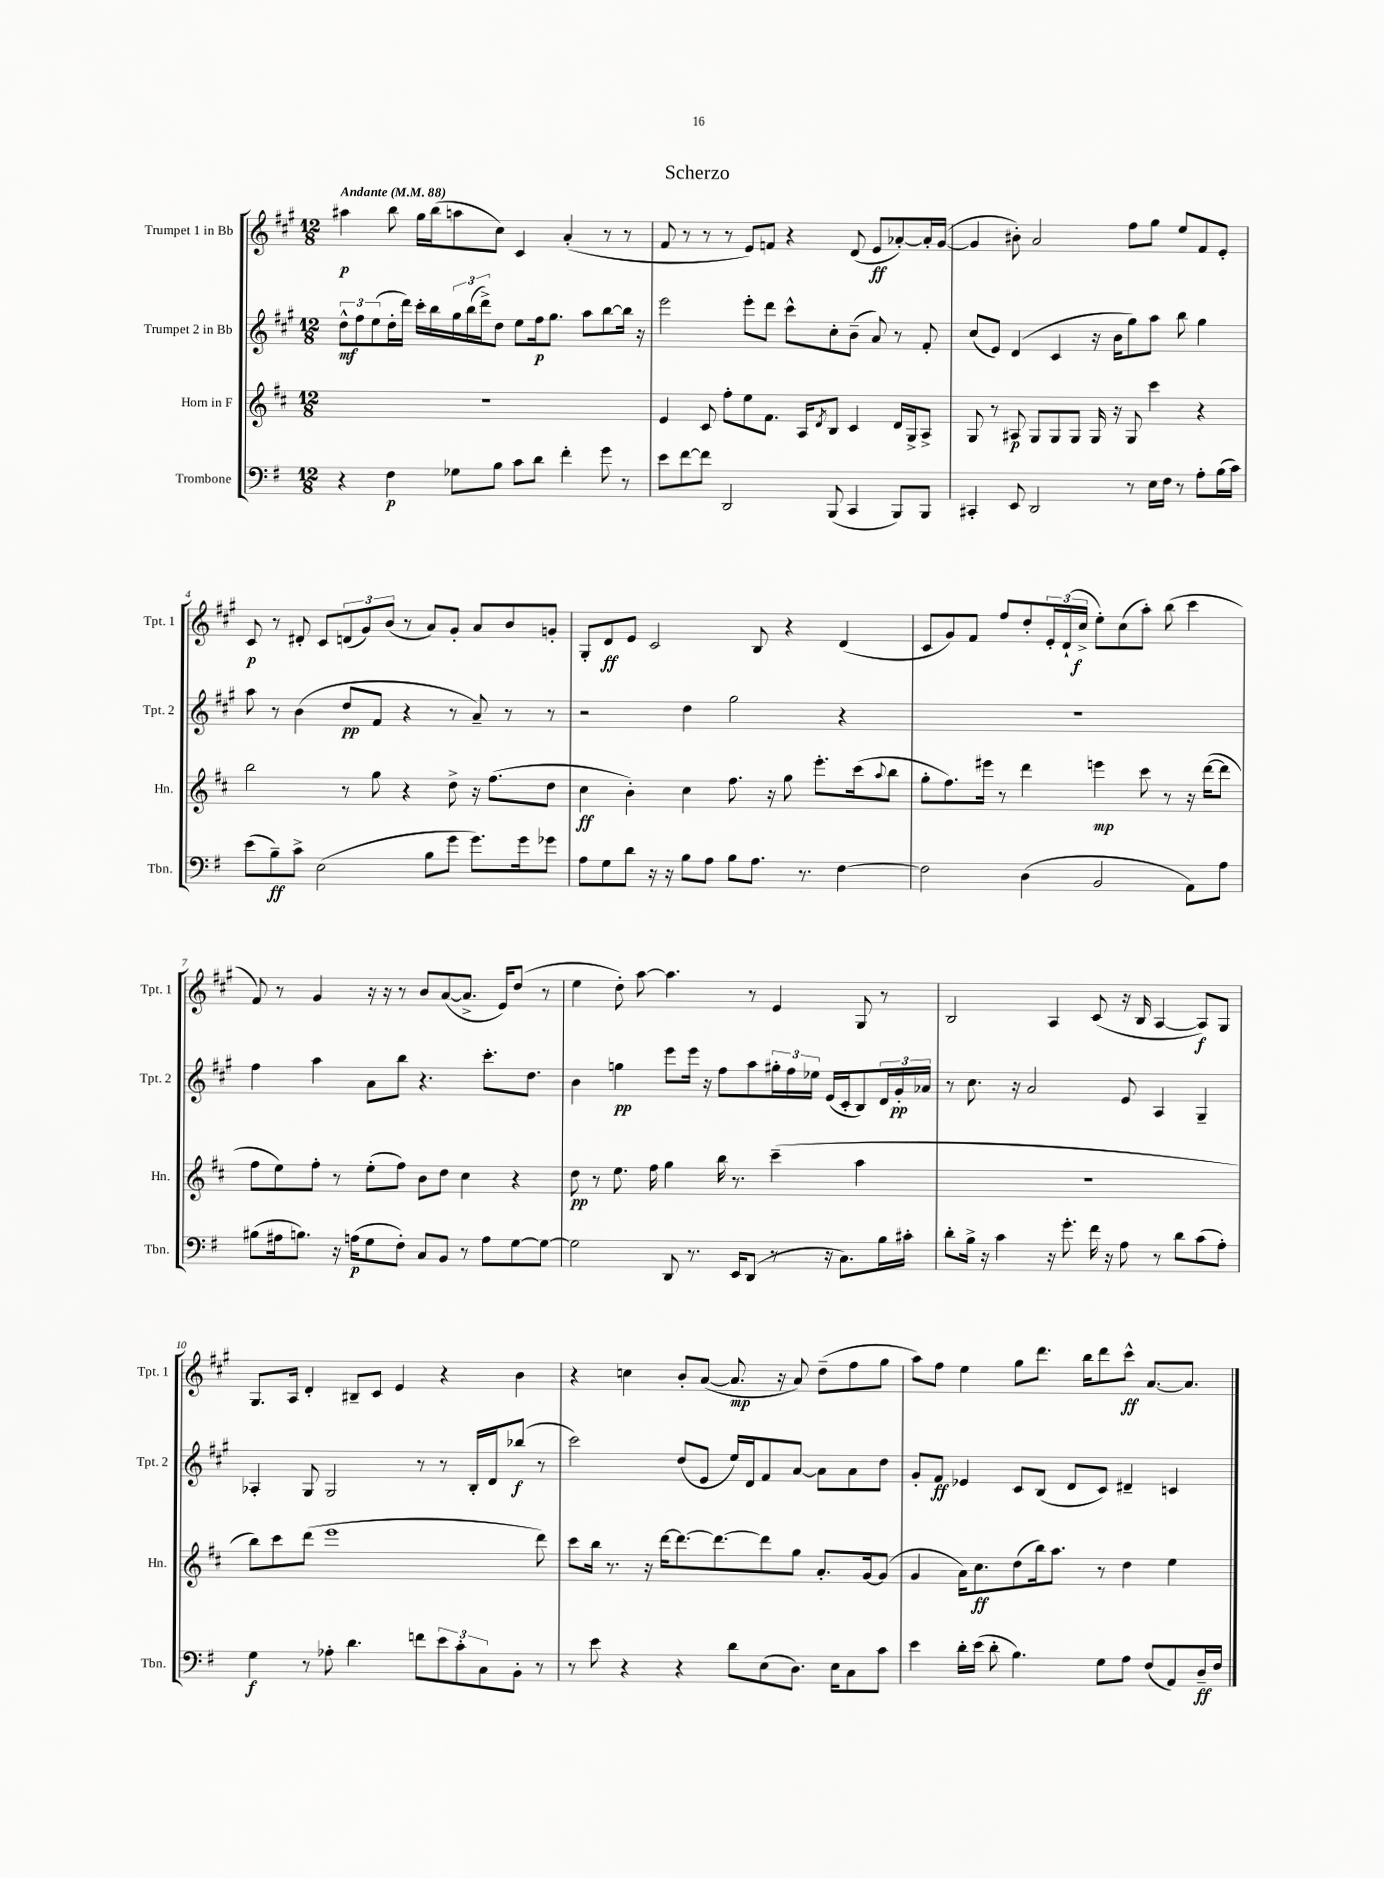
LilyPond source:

\header { title = "Scherzo" }
<<
\new StaffGroup <<
\new Staff = "s0" \with { instrumentName = "Trumpet 1 in Bb" shortInstrumentName = "Tpt. 1" } {
    \clef treble \key a \major \numericTimeSignature \time 12/8 \tempo "Andante" 4 = 88
    ais''4\p b''8 gis''16 b''16( a''8 cis''8) cis'4 a'4-.( r8 r8 |
    fis'8 r8 r8 r8 e'8) f'8 r4 d'8( e'8\ff aes'8~-.) aes'16-. gis'16~( |
    gis'4 bis'8-.) a'2 fis''8 gis''8 e''8 fis'8 e'8-. |
    cis'8\p r8 dis'8-. cis'8 \tuplet 3/2 { d'8( gis'8) b'8( } r8 a'8) gis'8-. a'8 b'8 g'8-. |
    gis8-. d'8\ff e'8 cis'2 b8 r4 d'4( |
    cis'8 gis'8) fis'8 fis''8 d''8-. \tuplet 3/2 { e'16-. d'16-!( cis''16->\f } e''8-.) cis''8( a''8-.) b''8( cis'''4 |
    fis'8) r8 gis'4 r16 r16 r8 b'8 a'8~( a'8.-> e'16) d''8( r8 |
    e''4 d''8-.) a''8~ a''4. r8 e'4 gis8 r8 |
    b2 a4 cis'8( r16 b16 a4~ a8\f) gis8 |
    gis8. a16 d'4-. bis8-- cis'8 e'4 r4 b'4 |
    r4 c''4 b'8-. a'8~( a'8.\mp r16 a'8) d''8--( fis''8 gis''8 |
    a''8) fis''8 e''4 gis''8 d'''8. b''16 d'''8 cis'''8-^\ff a'8.~ a'8. \bar "|." |
}
\new Staff = "s1" \with { instrumentName = "Trumpet 2 in Bb" shortInstrumentName = "Tpt. 2" } {
    \clef treble \key a \major \numericTimeSignature \time 12/8
    \tuplet 3/2 { d''8-^\mf fis''8 e''8( } d''16-. d'''16) cis'''16-. b''16 \tuplet 3/2 { gis''16 b''16( d'''16->) } d''8 e''8 fis''16\p gis''8. a''8 b''8~ b''16 r16 |
    e'''2 e'''8-. d'''8 cis'''8-^ cis''8-. b'8--( a'8) r8 fis'8-. |
    cis''8( e'8) d'4( cis'4 r16 b'16 gis''8) a''8 b''8 gis''4 |
    a''8 r8 b'4( d''8\pp fis'8 r4 r8 a'8--) r8 r8 |
    r2 d''4 gis''2 r4 |
    R1. |
    fis''4 a''4 a'8 b''8 r4. cis'''8.-. d''8. |
    b'4 g''4\pp e'''8 e'''16 r16 fis''8 a''8 \tuplet 3/2 { gis''16-. fis''16 ees''16 } e'16( cis'16-. b8) \tuplet 3/2 { d'16 gis'16-.\pp aes'16 } |
    r8 cis''8. r16 a'2 e'8 a4 gis4-- |
    aes4-. gis8 gis2 r8 r8 b16-. d'16 bes''8\f( r8 |
    cis'''2) d''8( e'8 e''16) d'16 fis'8 a'8~ a'8 a'8 d''8 |
    gis'8-. fis'8\ff ees'4 cis'8 b8( d'8 cis'8) dis'4-- c'4 \bar "|." |
}
\new Staff = "s2" \with { instrumentName = "Horn in F" shortInstrumentName = "Hn." } {
    \clef treble \key d \major \numericTimeSignature \time 12/8
    R1. |
    e'4 cis'8 fis''8-. e''8 fis'8. a16 \acciaccatura { d'8 } b8 cis'4 d'16 g16-> a8-> |
    g8 r8 ais8\p g8 g8 g8 g16 r16 g8 cis'''4 r4 |
    b''2 r8 g''8 r4 d''8-> r16 fis''8.( d''8 |
    cis''4\ff b'4-.) cis''4 fis''8. r16 g''8 e'''8.-. cis'''16( \appoggiatura { a''8 } b''8 |
    g''8-. fis''8.) eis'''16 r8 d'''4 e'''4\mp cis'''8 r8 r16 d'''16~( d'''8 |
    fis''8 e''8) fis''8-. r8 e''8-.( fis''8) b'8 d''8 cis''4 r4 |
    d''8\pp r8 e''8. fis''16 g''4 b''16 r8. cis'''4--( a''4 |
    R1. |
    b''8) cis'''8 d'''8( e'''1 d'''8) |
    cis'''8 b''16 r8. r16 d'''16~ d'''8.~ d'''8.~ d'''8 g''8 a'8.-. g'16~ g'8( |
    g'4 a'16) cis''8.\ff d''8( b''16) a''8. r8 d''4 e''4 \bar "|." |
}
\new Staff = "s3" \with { instrumentName = "Trombone" shortInstrumentName = "Tbn." } {
    \clef bass \key g \major \numericTimeSignature \time 12/8
    r4 fis4\p ges8 b8 c'8 d'8 fis'4-. g'8 r8 |
    e'8 fis'8~ fis'8 d,2 b,,8( c,4 b,,8) b,,8 |
    cis,4-. e,8 d,2 r8 e16 fis16 r8 a8-. b16( c'16) |
    e'8( b8--\ff) c'8-> e2( b8 g'8 g'8.) g'16 ges'8 |
    a8 g8 d'8 r16 r16 b8 a8 b8 a8. r8. fis4~ |
    fis2 d4( b,2 a,8) a8 |
    bis8( ais16 b8.) r16 a16\p( g8 fis8-.) c8 b,8 r8 a8 g8~ g8~ |
    g2 d,8 r8. e,16 d,8( r8 r16 c8.) b16 cis'16-. |
    d'8-. b16-> r16 c'4 r16 g'8.-. fis'16 r16 a8 r8 d'8 c'8( a8-.) |
    g4\f r8 aes8-. d'4. f'8 \tuplet 3/2 { e'8 c'8-. c8 } b,8-. r8 |
    r8 e'8 r4 r4 d'8 e8( d8.) e16 c8 c'8 |
    e'4 d'16-. e'16( d'8-. b4.) g8 a8 fis8( a,8) d16--\ff fis16 \bar "|." |
}
>>
>>
